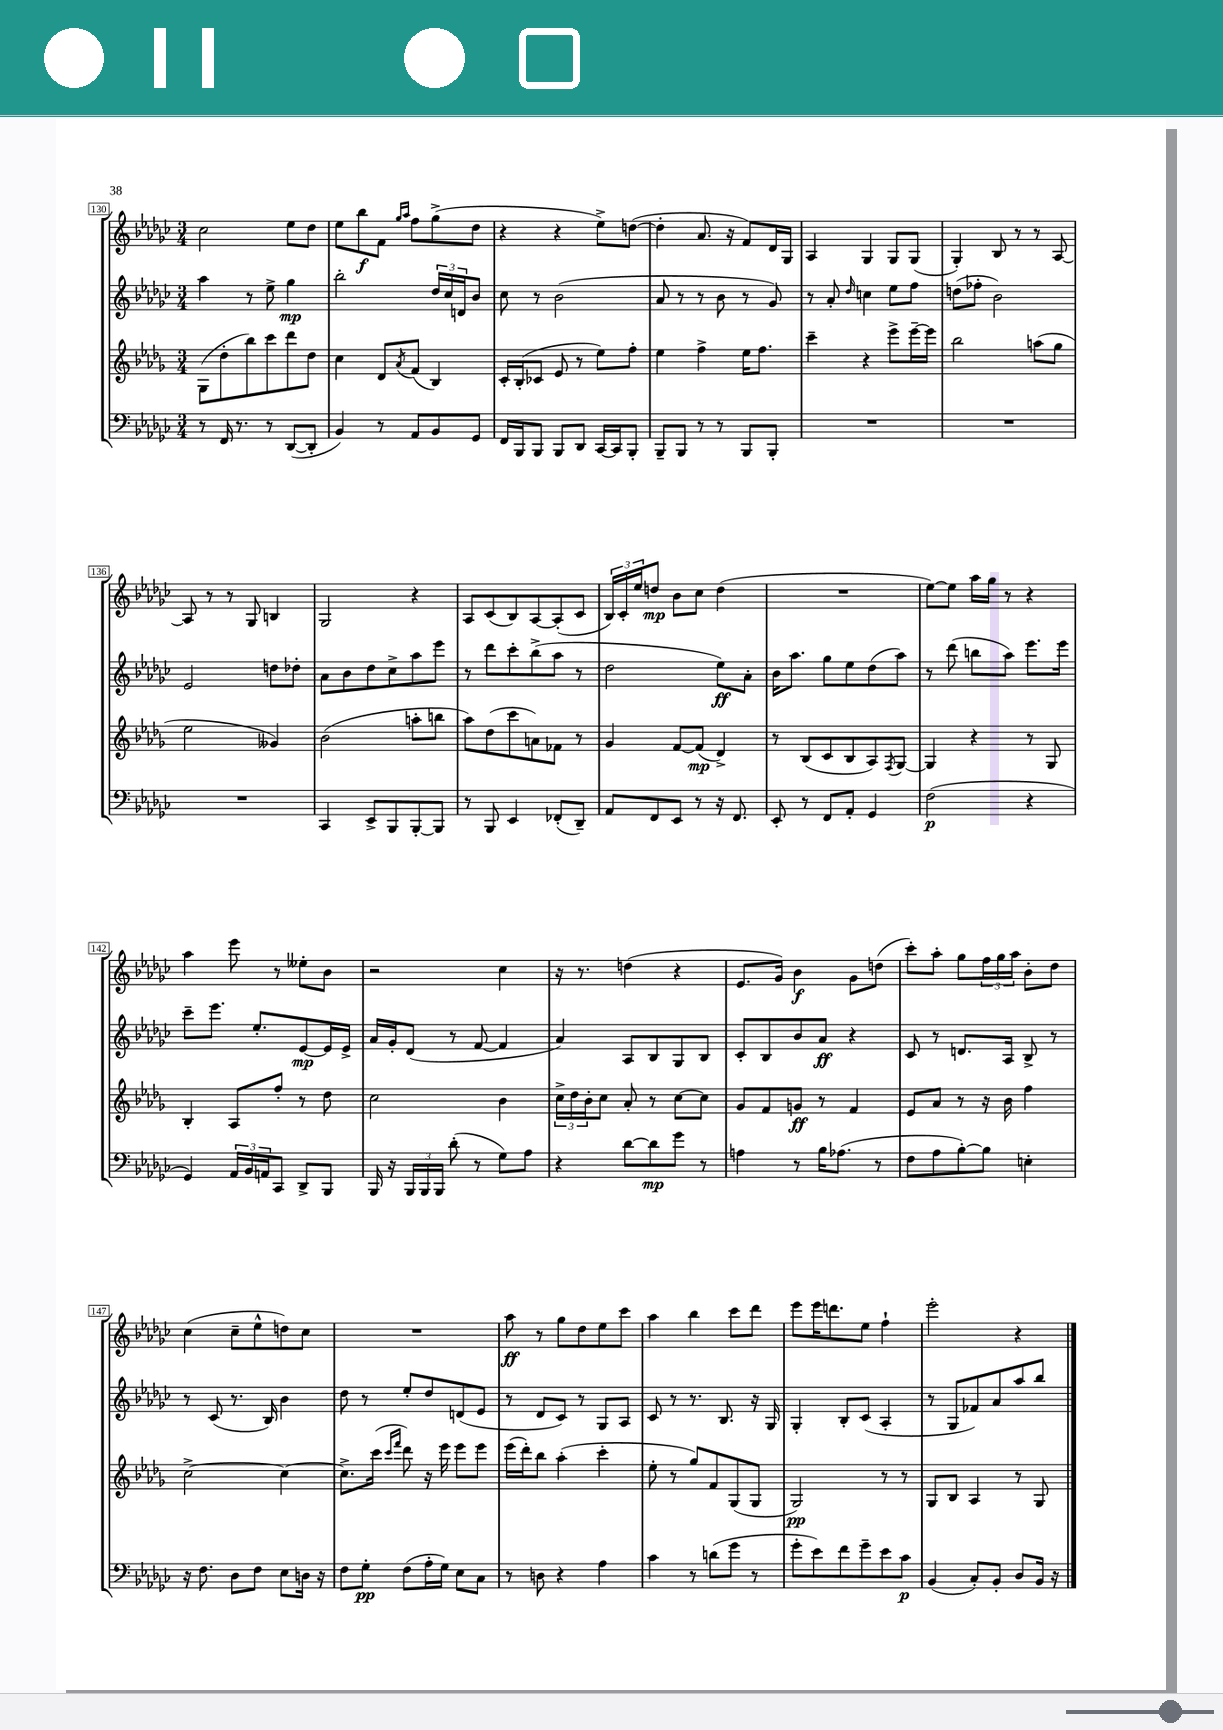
<<
\new StaffGroup <<
\new Staff = "s0" {
    \clef treble \key ges \major \numericTimeSignature \time 3/4
    ces''2 ees''8 des''8 |
    ees''8 bes''8\f f'8 \grace { ges''16 aes''16 } f''8 ges''8->( des''8 |
    r4 r4 ees''8->) d''8~( |
    d''4-. aes'8. r16 f'8) des'16 ges16 |
    aes4 ges4 ges8 ges8( |
    ges4-.) bes8 r8 r8 aes8~ |
    aes8 r8 r8 ges8 b4 |
    ges2 r4 |
    aes8 ces'8( bes8) aes8~ aes8-.( ces'8 |
    \tuplet 3/2 { bes16) ces'16-. ees''16 } d''8\mp bes'8 ces''8 d''4( |
    R2. |
    ees''8~) ees''8 aes''16 ges''16 r8 r4 |
    aes''4 ees'''8 r8 eeses''8-. bes'8 |
    r2 ces''4 |
    r16 r8. d''4( r4 |
    ees'8. ges'16) bes'4\f ges'8 d''8( |
    ces'''8-.) aes''8-. ges''8 \tuplet 3/2 { f''16 ges''16 aes''16 } bes'8-. des''8 |
    ces''4( ces''8-- ees''8-^ d''8) ces''8 |
    R2. |
    aes''8\ff r8 ges''8 des''8 ees''8 ces'''8 |
    aes''4 bes''4 ces'''8 des'''8 |
    ees'''8 ees'''16 d'''8. ees''8 f''4-! |
    ees'''2-. r4 \bar "|." |
}
\new Staff = "s1" {
    \clef treble \key ges \major \numericTimeSignature \time 3/4
    aes''4 r8 ees''8-> ges''4\mp |
    bes''2-. \tuplet 3/2 { des''16 ces''16 d'16 } bes'8 |
    ces''8 r8 bes'2( |
    aes'8 r8 r8 bes'8 r8 ges'8) |
    r8 aes'8-. \grace { des''16 } c''4 ees''8 f''8 |
    d''8( fes''8-. bes'2) |
    ees'2 d''8 des''8-. |
    aes'8 bes'8 des''8 ces''8-> aes''8 ees'''8 |
    r8 des'''8 ces'''8-. bes''8->( aes''8 r8 |
    des''2 ees''8\ff) aes'8-. |
    bes'16 aes''8. ges''8 ees''8 des''8( aes''8) |
    r8 des'''8( b''8 aes''8) ees'''8. ees'''16 |
    ces'''8-- ees'''8. ees''8.-. ees'8~\mp ees'16 ees'16-> |
    aes'16 ges'16-. des'8( r8 f'8~ f'4 |
    aes'4) aes8 bes8 ges8 bes8 |
    ces'8-. bes8 bes'8 aes'8\ff r4 |
    ces'8 r8 d'8. aes16 bes8-> r8 |
    r8 ces'8( r8. bes16) bes'4 |
    des''8 r8 ees''8-. des''8 d'8( ees'8 |
    r8 des'8 ces'8) r8 ges8 aes8 |
    ces'8 r8 r8. bes8. r16 ges16 |
    ges4-. bes8-. ces'8( aes4-. |
    r8 ges8 fes'8) aes'8 aes''8 bes''8 \bar "|." |
}
\new Staff = "s2" {
    \clef treble \key des \major \numericTimeSignature \time 3/4
    ges8( des''8-. bes''8) c'''8 des'''8 des''8 |
    c''4 des'8 \acciaccatura { aes'8 } f'8( bes4) |
    c'16-. bes16-.( ces'8 ees'8 r8 ees''8) f''8-. |
    ees''4 f''4-> ees''16 f''8. |
    c'''4-- r4 ees'''8-> ees'''16~-- ees'''16 |
    bes''2 a''8( ges''8 |
    ees''2 geses'4) |
    bes'2( a''8-. b''8 |
    aes''8) des''8( c'''8 a'8) fes'8 r8 |
    ges'4 f'8~ f'8\mp( des'4->) |
    r8 bes8( c'8 bes8 aes8) \acciaccatura { f8 } ges8~ |
    ges4 r4 r8 ges8 |
    bes4-. aes8 f''8-. r8 des''8 |
    c''2 bes'4 |
    \tuplet 3/2 { c''16-> des''16 bes'16-. } c''8 aes'8-. r8 c''8~ c''8 |
    ges'8 f'8 g'8\ff r8 f'4 |
    ees'8 aes'8 r8 r16 bes'16 f''4 |
    c''2~-> c''4~ |
    c''8.-> c'''16( \grace { c'''16 f'''16 } des'''8) r16 ees'''16 ees'''8 ees'''8 |
    ees'''16( des'''16-.) bes''8 aes''4-.( c'''4-. |
    ees''8-. r8 ges''8) f'8 ges8( ges8 |
    ges2\pp) r8 r8 |
    ges8 bes8 aes4 r8 ges8 \bar "|." |
}
\new Staff = "s3" {
    \clef bass \key ges \major \numericTimeSignature \time 3/4
    r8 f,16 r8. r8 des,8~( des,8-. |
    bes,4) r8 aes,8 bes,8 ges,8 |
    f,16 bes,,16 bes,,8 bes,,8 des,8 ces,16~ ces,16 bes,,8-. |
    bes,,8-- bes,,8 r8 r8 bes,,8 bes,,8-. |
    R2. |
    R2. |
    R2. |
    ces,4 ees,8-> bes,,8 bes,,8~-. bes,,8 |
    r8 bes,,8 ees,4 fes,8-.( des,8--) |
    aes,8 f,8 ees,8 r8 r16 f,8. |
    ees,8-. r8 f,8 aes,8-. ges,4 |
    f2\p( r4 |
    ges,4) \tuplet 3/2 { aes,16 bes,16 a,16 } ces,8 des,8-> bes,,8 |
    bes,,16 r16 \tuplet 3/2 { bes,,16 bes,,16 bes,,16 } des'8-.( r8 ges8) aes8 |
    r4 des'8~ des'8\mp ges'8 r8 |
    a4 r8 bes16 aes8.( r8 |
    f8 aes8 bes8~-.) bes8 e4-. |
    r16 f8. des8 f8 ees8 d16 r16 |
    f8 ges8-.\pp f8( aes16-. ges16) ees8 ces8 |
    r8 d8 r4 aes4 |
    ces'4 r8 d'8( ges'8 r8 |
    ges'8-. ees'8) f'8 ges'8-- ees'8 ces'8\p |
    bes,4( ces8-.) bes,8-. des8 bes,16 r16 \bar "|." |
}
>>
>>
\layout { \context { \Score currentBarNumber = #130 \override BarNumber.stencil = #(make-stencil-boxer 0.1 0.3 ly:text-interface::print) } }
